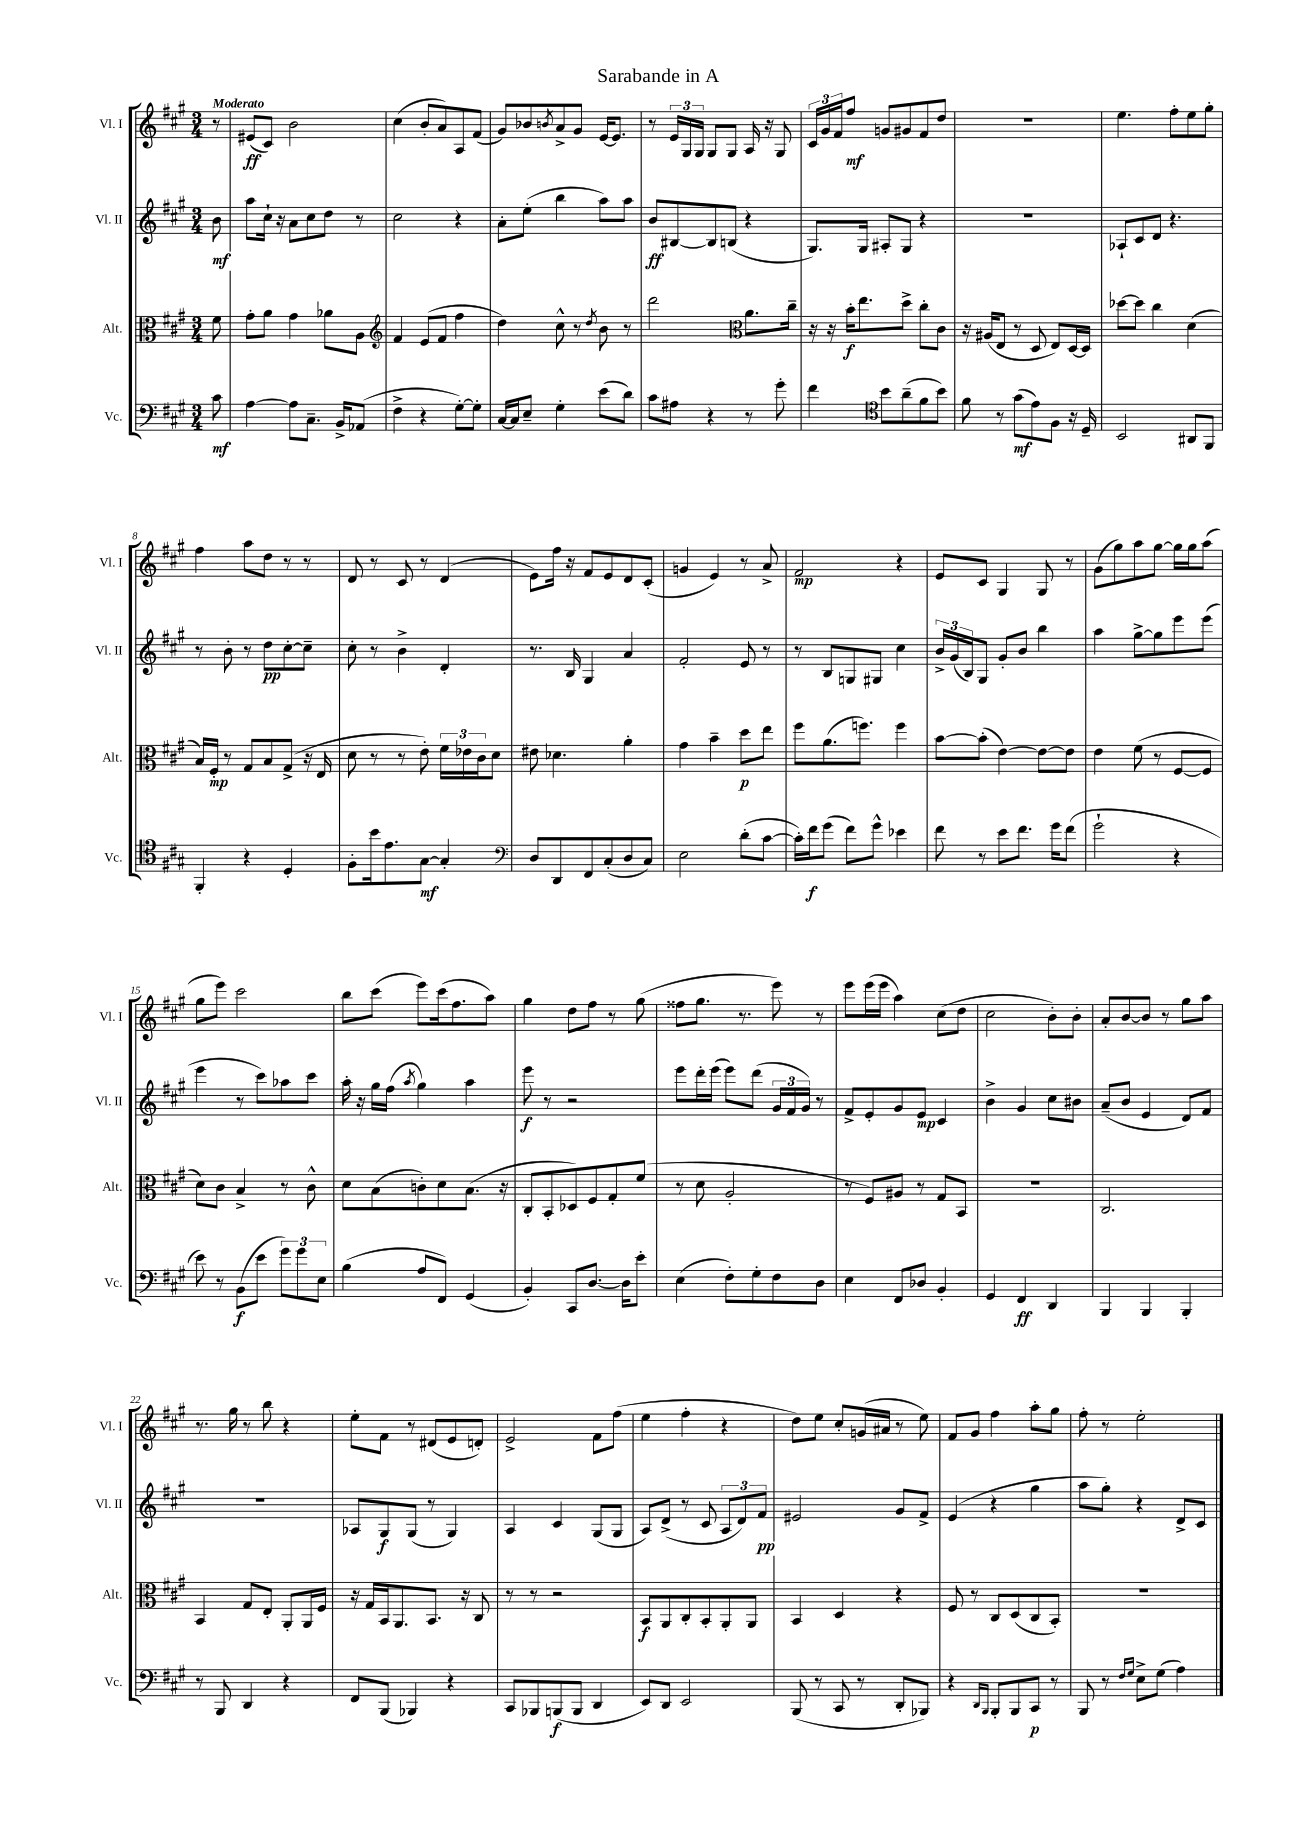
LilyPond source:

\header { title = "Sarabande in A" }
<<
\new StaffGroup <<
\new Staff = "s0" \with { instrumentName = "Vl. I" shortInstrumentName = "Vl. I" } {
    \clef treble \key a \major \numericTimeSignature \time 3/4 \partial 8 \tempo "Moderato"
    r8 |
    eis'8\ff( cis'8) b'2 |
    cis''4( b'8-. a'8) a8 fis'8( |
    gis'8) bes'8 \acciaccatura { b'8 } a'8-> gis'8 e'16~ e'8. |
    r8 \tuplet 3/2 { e'16 gis16 gis16 } gis8 gis8 a16 r16 gis8 |
    \tuplet 3/2 { cis'16 gis'16 fis'16 } fis''8\mf g'8 gis'8 fis'8 d''8 |
    R2. |
    e''4. fis''8-. e''8 gis''8-. |
    fis''4 a''8 d''8 r8 r8 |
    d'8 r8 cis'8 r8 d'4( |
    e'8) fis''16 r16 fis'8 e'8 d'8 cis'8-.( |
    g'4 e'4) r8 a'8-> |
    fis'2\mp r4 |
    e'8 cis'8 gis4 gis8 r8 |
    gis'8( gis''8) a''8 gis''8~ gis''16 gis''16 a''8( |
    gis''8 e'''8) cis'''2 |
    b''8 cis'''8( e'''8) cis'''16( fis''8. a''8) |
    gis''4 d''8 fis''8 r8 gis''8( |
    fisis''8 gis''8. r8. e'''8) r8 |
    e'''8 e'''16( e'''16 a''4) cis''8( d''8 |
    cis''2 b'8-.) b'8-. |
    a'8-. b'8~ b'8 r8 gis''8 a''8 |
    r8. gis''16 r8 b''8 r4 |
    e''8-. fis'8 r8 dis'8( e'8 d'8-.) |
    e'2-> fis'8 fis''8( |
    e''4 fis''4-. r4 |
    d''8) e''8 cis''8-. g'16( ais'16 r8 e''8) |
    fis'8 gis'8 fis''4 a''8-. gis''8 |
    fis''8-. r8 e''2-. \bar "|." |
}
\new Staff = "s1" \with { instrumentName = "Vl. II" shortInstrumentName = "Vl. II" } {
    \clef treble \key a \major \numericTimeSignature \time 3/4 \partial 8
    b'8\mf |
    a''8 cis''16-! r16 a'8 cis''8 d''8 r8 |
    cis''2 r4 |
    a'8-. e''8-.( b''4 a''8) a''8 |
    b'8\ff bis8~ bis8 b8( r4 |
    gis8.) gis16 ais8-. gis8 r4 |
    R2. |
    aes8-! cis'8 d'8 r4. |
    r8 b'8-. r8 d''8\pp cis''8~-. cis''8-- |
    cis''8-. r8 b'4-> d'4-. |
    r8. b16 gis4 a'4 |
    fis'2-. e'8 r8 |
    r8 b8 g8 gis8 cis''4 |
    \tuplet 3/2 { b'16-> gis'16( b16) } gis8 gis'8-. b'8 b''4 |
    a''4 gis''8~-> gis''8 e'''8 e'''8( |
    e'''4 r8 cis'''8) aes''8 cis'''8 |
    a''16-. r16 gis''16 fis''16( \acciaccatura { a''8 } gis''4) a''4 |
    e'''8\f r8 r2 |
    e'''8 d'''16-. e'''16( e'''8) d'''8( \tuplet 3/2 { gis'16 fis'16 gis'16) } r8 |
    fis'8-> e'8-. gis'8 e'8\mp cis'4 |
    b'4-> gis'4 cis''8 bis'8 |
    a'8--( b'8 e'4 d'8) fis'8 |
    R2. |
    aes8 gis8\f gis8( r8 gis4) |
    a4 cis'4 gis8( gis8 |
    a8) d'8->( r8 cis'8 \tuplet 3/2 { a8 d'8) fis'8\pp } |
    eis'2 gis'8 fis'8-> |
    e'4( r4 gis''4 |
    a''8 gis''8-.) r4 d'8-> cis'8 \bar "|." |
}
\new Staff = "s2" \with { instrumentName = "Alt." shortInstrumentName = "Alt." } {
    \clef alto \key a \major \numericTimeSignature \time 3/4 \partial 8
    fis'8 |
    gis'8-. a'8 gis'4 aes'8 a8 |
    \clef treble fis'4 e'8( fis'8 fis''4 |
    d''4) cis''8-^ r8 \acciaccatura { d''8 } b'8 r8 |
    d'''2 \clef alto a'8. cis''16-- |
    r16 r16 b'16-.\f e''8. d''8-> cis''8-. cis'8 |
    r16 ais16( e8 r8 d8 e8) d16~ d16 |
    des''8~ des''8 cis''4 d'4( |
    b16) fis16-.\mp r8 gis8 b8 gis8->( r16 e16 |
    d'8 r8 r8 e'8-.) \tuplet 3/2 { fis'16 ees'16 cis'16 } d'8 |
    eis'8 des'4. a'4-. |
    gis'4 b'4-- d''8\p e''8 |
    fis''8 a'8.( f''8.) f''4 |
    b'8~ b'8-.( e'4~) e'8~ e'8 |
    e'4 fis'8( r8 fis8~ fis8 |
    d'8) cis'8 b4-> r8 cis'8-^ |
    d'8 b8( c'8-.) d'8 b8.( r16 |
    cis8-. b,8-. des8) fis8 gis8-. fis'8( |
    r8 d'8 a2-. |
    r8 fis8) ais8 r8 gis8 b,8 |
    R2. |
    cis2. |
    b,4 gis8 e8-. a,8-. a,16 fis16 |
    r16 gis16 b,16 a,8. b,8. r16 cis8 |
    r8 r8 r2 |
    b,8\f a,8 cis8-. b,8-. a,8-. a,8 |
    b,4 d4 r4 |
    fis8 r8 cis8 d8( cis8 b,8-.) |
    R2. \bar "|." |
}
\new Staff = "s3" \with { instrumentName = "Vc." shortInstrumentName = "Vc." } {
    \clef bass \key a \major \numericTimeSignature \time 3/4 \partial 8
    cis'8\mf |
    a4~ a8 cis8.-- b,16-> aes,8( |
    fis4-> r4 gis8~-.) gis8-. |
    cis16~ cis16 e8-- gis4-. e'8( d'8) |
    cis'8 ais8 r4 r8 gis'8-. |
    fis'4 \clef tenor b'8 a'8--( fis'8 b'8) |
    fis'8 r8 gis'8\mf( e'8) fis8 r16 d16-- |
    b,2 ais,8 fis,8 |
    fis,4-. r4 d4-. |
    fis8-. b'16 e'8. gis8~\mf gis4-. |
    \clef bass d8 d,8 fis,8 cis8-.( d8 cis8) |
    e2 d'8-.( cis'8~ |
    cis'16-.) fis'16\f gis'8( fis'8) gis'8-^ ees'4 |
    fis'8 r8 e'8 fis'8. gis'16 fis'8( |
    gis'2-! r4 |
    e'8) r8 b,8\f( e'8 \tuplet 3/2 { gis'8) gis'8 e8 } |
    b4( a8 fis,8) gis,4( |
    b,4-.) cis,8 d8.~ d16 e'8-. |
    e4( fis8-.) gis8-. fis8 d8 |
    e4 fis,8 des8 b,4-. |
    gis,4 fis,4\ff d,4 |
    b,,4 b,,4 b,,4-. |
    r8 b,,8 d,4 r4 |
    fis,8 b,,8( bes,,4) r4 |
    cis,8 bes,,8 b,,8\f( b,,8 d,4 |
    e,8) d,8 e,2 |
    b,,8( r8 cis,8 r8 d,8-. bes,,8) |
    r4 \grace { d,16 b,,16 } b,,8-. b,,8 cis,8\p r8 |
    b,,8 r8 \grace { fis16 gis16 } e8-> gis8( a4) \bar "|." |
}
>>
>>
